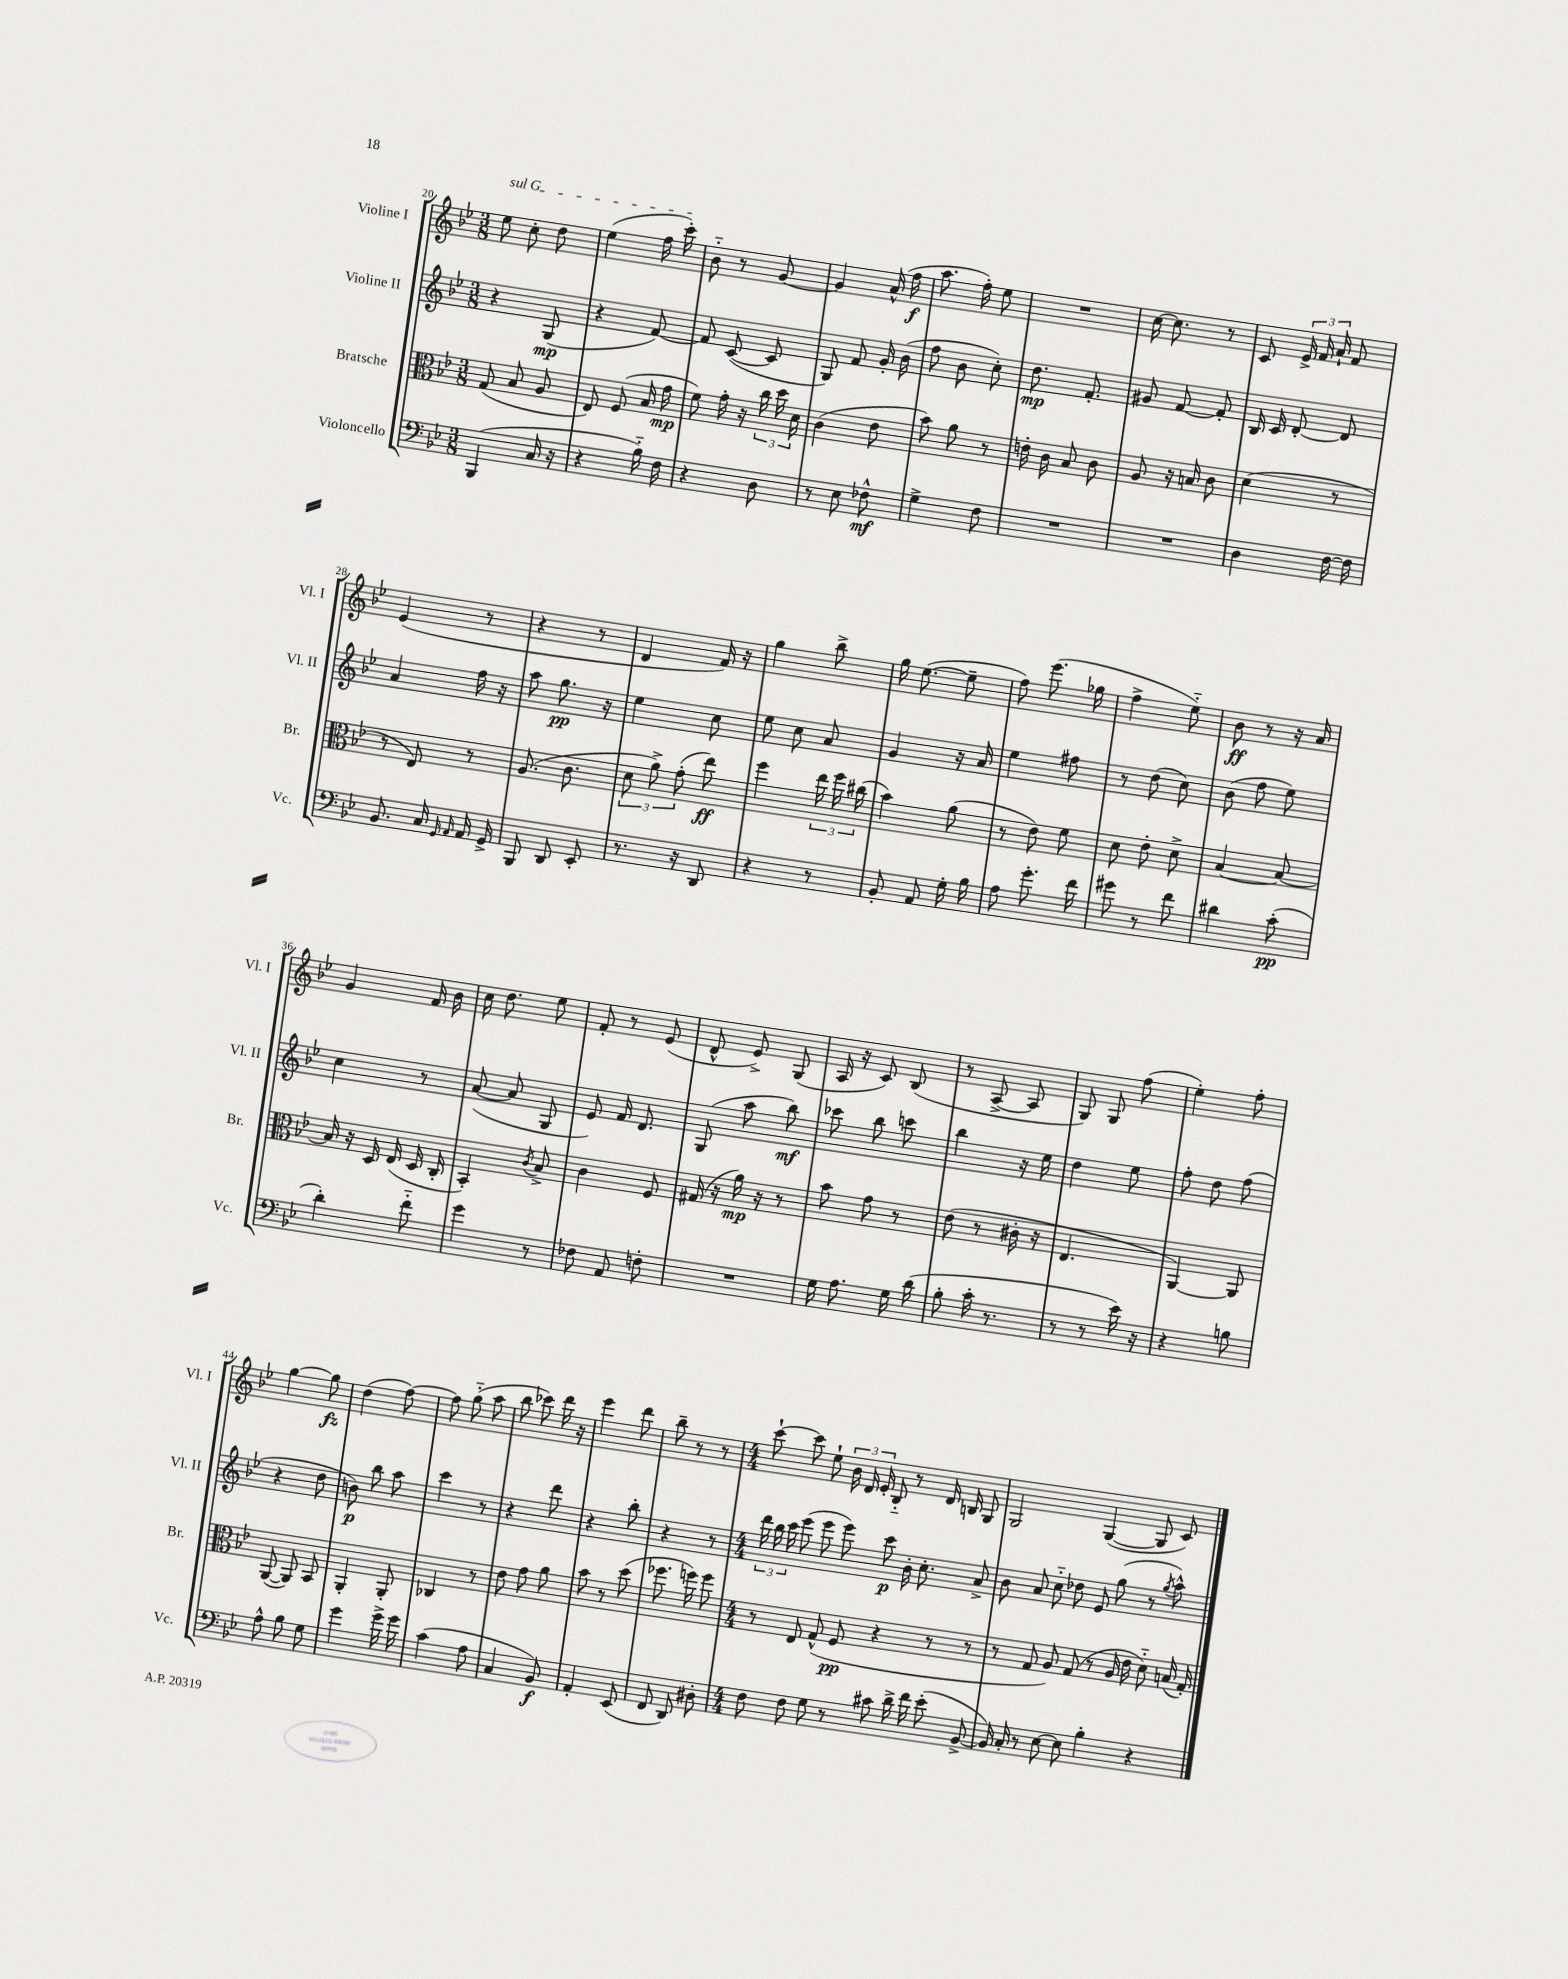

**kern	**dynam	**kern	**dynam	**kern	**dynam	**kern	**dynam
*part4	*part4	*part3	*part3	*part2	*part2	*part1	*part1
*staff4	*staff4	*staff3	*staff3	*staff2	*staff2	*staff1	*staff1
*I"Violoncello	*	*I"Bratsche	*	*I"Violine II	*	*I"Violine I	*
*I'Vc.	*	*I'Br.	*	*I'Vl. II	*	*I'Vl. I	*
*clefF4	*	*clefC3	*	*clefG2	*	*clefG2	*
*k[b-e-]	*	*k[b-e-]	*	*k[b-e-]	*	*k[b-e-]	*
*M3/8	*	*M3/8	*	*M3/8	*	*M3/8	*
=20	=20	=20	=20	=20	=20	=20	=20
!	!	!	!	!	!	!LO:TX:a:i:t=sul G	!
(4BBB-/	.	(8G/	.	4r	.	8ee-\	.
.	.	8B-/	.	.	.	8cc'\	.
16C/	.	8A/	.	(8G/	mp	8dd\	.
16r	.	.	.	.	.	.	.
=21	=21	=21	=21	=21	=21	=21	=21
4r	.	8E-/)	.	4r	.	(4ee-\	.
.	.	(8F/	.	.	.	.	.
16B-\)	.	16B-/	.	[8f/)	.	16ff\	.
16F\	.	16g\	mp	.	.	16ccc'\)	.
=22	=22	=22	=22	=22	=22	=22	=22
4r	.	8f\)	.	8f/]	.	8b-\	.
.	.	16g'\	.	([8c/	.	8r	.
.	.	16r	.	.	.	.	.
8D\	.	24cc\	.	8c/]	.	[8g/	.
.	.	24dd\	.	.	.	.	.
.	.	24d\	.	.	.	.	.
=23	=23	=23	=23	=23	=23	=23	=23
8r	.	(4c\	.	8G/)	.	4g/]	.
8E-\	.	.	.	8f/	.	.	.
8F-X^^\	mf	8e-\	.	16g'/	.	(16a^^/	.
.	.	.	.	(16b-\	.	16ff\	f
=24	=24	=24	=24	=24	=24	=24	=24
4G^\	.	8b-\)	.	8ff\	.	8.aa\	.
.	.	8a\	.	8b-\	.	.	.
.	.	.	.	.	.	16ff'\)	.
8F\	.	8r	.	8cc'\)	.	8ee-\	.
=25	=25	=25	=25	=25	=25	=25	=25
4.r	.	16en'\	.	8.dd\	mp	4.r	.
.	.	16c\	.	.	.	.	.
.	.	8B-/	.	.	.	.	.
.	.	.	.	8.f'/	.	.	.
.	.	8c\	.	.	.	.	.
=26	=26	=26	=26	=26	=26	=26	=26
4.r	.	8A/	.	8g#X/	.	[16cc\	.
.	.	.	.	.	.	8.cc\]	.
.	.	16r	.	[8f/	.	.	.
.	.	16Bn/	.	.	.	.	.
.	.	8c\	.	8f'/]	.	8r	.
=27	=27	=27	=27	=27	=27	=27	=27
4D\	.	(4d\	.	16B-/	.	8c/	.
.	.	.	.	16c/	.	.	.
.	.	.	.	[8d'/	.	24e-^/	.
.	.	.	.	.	.	24f/	.
.	.	.	.	.	.	24a`/	.
[16F\	.	8r	.	8d/]	.	8f/	.
16F\]	.	.	.	.	.	.	.
!!LO:LB:g=z
=28	=28	=28	=28	=28	=28	=28	=28
8.BB-/	.	8r	.	4a/	.	(4e-/	.
.	.	8E-/)	.	.	.	.	.
16C/	.	.	.	.	.	.	.
16qqGG/	.	.	.	.	.	.	.
16qqAA/	.	.	.	.	.	.	.
16AA/	.	8r	.	16ff\	.	8r	.
16GG^/	.	.	.	16r	.	.	.
=29	=29	=29	=29	=29	=29	=29	=29
8BBB-/	.	(8.A/	.	8aa\	.	4r	.
8DD/	.	.	.	8.gg\	pp	.	.
.	.	8.c\	.	.	.	.	.
8EE-'/	.	.	.	.	.	8r	.
.	.	.	.	16r	.	.	.
=30	=30	=30	=30	=30	=30	=30	=30
8.r	.	12d\	.	4ee-\	.	4d/	.
.	.	12a^\)	.	.	.	.	.
.	.	(12g'\	.	.	.	.	.
16r	.	.	.	.	.	.	.
8DD/	.	8ee-\)	ff	8cc\	.	16f/)	.
.	.	.	.	.	.	16r	.
=31	=31	=31	=31	=31	=31	=31	=31
4r	.	4ff\	.	8ee-\	.	4gg\	.
.	.	.	.	8cc\	.	.	.
8r	.	24ee-\	.	8a/	.	8bb-^\	.
.	.	24ff\	.	.	.	.	.
.	.	(24cc#X\	.	.	.	.	.
=32	=32	=32	=32	=32	=32	=32	=32
8BB-'/	.	4b-\)	.	4g/	.	16gg\	.
.	.	.	.	.	.	([8.ee-\	.
8AA/	.	.	.	.	.	.	.
16G'\	.	(8a\	.	16r	.	8ee-~\]	.
16B-\	.	.	.	16a/	.	.	.
=33	=33	=33	=33	=33	=33	=33	=33
8A\	.	8r	.	4ee-\	.	8ff\)	.
8.g'\	.	8e-\)	.	.	.	(8.eee-\	.
.	.	8f\	.	8ff#X\	.	.	.
16f\	.	.	.	.	.	16gg-X\	.
=34	=34	=34	=34	=34	=34	=34	=34
8g#X\	.	8d\	.	8r	.	4ff^\	.
8r	.	8e-'\	.	(8dd\	.	.	.
8f\	.	8d^\	.	8cc\)	.	8ee-\)	.
=35	=35	=35	=35	=35	=35	=35	=35
4d#X\	.	[4B-/	.	(8b-\	.	8b-\	ff
.	.	.	.	8ff\	.	8r	.
(8c'\	pp	8B-/_	.	8ee-\)	.	16r	.
.	.	.	.	.	.	16a/	.
!!LO:LB:g=z
=36	=36	=36	=36	=36	=36	=36	=36
4d'\)	.	16B-/]	.	4cc\	.	4g/	.
.	.	16r	.	.	.	.	.
.	.	16D/	.	.	.	.	.
.	.	(16E-/	.	.	.	.	.
8f\	.	16D/	.	8r	.	16f/	.
.	.	16C'/	.	.	.	16b-\	.
=37	=37	=37	=37	=37	=37	=37	=37
4g\	.	4BB-'/)	.	([8a/	.	16cc\	.
.	.	.	.	.	.	8.dd\	.
.	.	.	.	8a/]	.	.	.
.	.	8qc/	.	.	.	.	.
8r	.	8B-^/	.	8G/	.	8ee-\	.
=38	=38	=38	=38	=38	=38	=38	=38
8F-X\	.	4c\	.	8e-/)	.	8f'/	.
8AA/	.	.	.	16f/	.	8r	.
.	.	.	.	8.d/	.	.	.
8Fn'\	.	8F/	.	.	.	(8e-/	.
=39	=39	=39	=39	=39	=39	=39	=39
4.r	.	(16G#X/	.	(8G/	.	8d^^/	.
.	.	16r	.	.	.	.	.
.	.	16a\)	mp	8aa\	.	8e-^/)	.
.	.	16r	.	.	.	.	.
.	.	8r	.	8bb-\)	mf	(8G/	.
=40	=40	=40	=40	=40	=40	=40	=40
16G\	.	8b-\	.	8ccc-X\	.	16A/	.
8.A\	.	.	.	.	.	16r	.
.	.	8g\	.	8bb-\	.	8c/)	.
16G\	.	8r	.	8cccn\	.	(8B-/	.
(16d\	.	.	.	.	.	.	.
=41	=41	=41	=41	=41	=41	=41	=41
8B-'\	.	(8e-\	.	4bb-\	.	8r	.
16c'\	.	8r	.	.	.	[8A^/	.
8.r	.	.	.	.	.	.	.
.	.	16c#X'\	.	16r	.	8A/]	.
.	.	16r	.	16ee-\	.	.	.
=42	=42	=42	=42	=42	=42	=42	=42
8r	.	4.E-/	.	4dd\	.	8G/)	.
8r	.	.	.	.	.	8G/	.
16e-\)	.	.	.	8ee-\	.	(8ff\	.
16r	.	.	.	.	.	.	.
=43	=43	=43	=43	=43	=43	=43	=43
4r	.	[4AA/)	.	8ff'\	.	4ee-'\)	.
.	.	.	.	8dd\	.	.	.
8Bn\	.	8AA/]	.	(8ff\	.	8ff'\	.
!!LO:LB:g=z
=44	=44	=44	=44	=44	=44	=44	=44
8A^^\	.	([8AA/	.	4r	.	[4gg\	.
8B-\	.	8AA/])	.	.	.	.	.
8G\	.	8BB-/	.	8dd\	.	8gg\]	fz
=45	=45	=45	=45	=45	=45	=45	=45
4g\	.	4AA'/	.	8bn\)	p	(4dd\	.
.	.	.	.	8bb-\	.	.	.
16g^\	.	8AA'/	.	8aa\	.	[8ff\)	.
16g\	.	.	.	.	.	.	.
=46	=46	=46	=46	=46	=46	=46	=46
(4c\	.	4C-X/	.	4ccc\	.	8ff\]	.
.	.	.	.	.	.	(8gg\	.
8A\	.	8r	.	8r	.	8aa\	.
=47	=47	=47	=47	=47	=47	=47	=47
4C/	.	8e-\	.	4r	.	8bb-\	.
.	.	8g\	.	.	.	8ccc-X\)	.
8BB-/)	f	8a\	.	8ddd\	.	16ddd\	.
.	.	.	.	.	.	16r	.
=48	=48	=48	=48	=48	=48	=48	=48
4AA'/	.	8b-\	.	4r	.	4eee-\	.
.	.	8r	.	.	.	.	.
(8EE-/	.	(8dd\	.	8bb-'\	.	8ddd\	.
=49	=49	=49	=49	=49	=49	=49	=49
8FF/	.	8.ff-X\	.	4r	.	8bb-~\	.
8DD/)	.	.	.	.	.	8r	.
.	.	16ffn\)	.	.	.	.	.
8D#X'\	.	8ff\	.	8r	.	8r	.
=50	=50	=50	=50	=50	=50	=50	=50
*M4/4	*	*M4/4	*	*M4/4	*	*M4/4	*
8F\	.	8r	.	24ddd\	.	[8ccc`\	.
.	.	.	.	24bb-\	.	.	.
.	.	.	.	24ccc\	.	.	.
8F\	.	8E-/	.	(8eee-\	.	8ccc\]	.
8G\	.	(8G^^/	.	8eee-\	.	8ee-`\	.
8r	.	8F/	pp	8eee-\)	.	24b-\	.
.	.	.	.	.	.	24d/	.
.	.	.	.	.	.	24e-'/	.
8c#X\	.	4r	.	8ccc\	p	8B-/	.
16d^\	.	.	.	16b-'\	.	8r	.
16f\	.	.	.	8.cc'\	.	.	.
(8e-'\	.	8r	.	.	.	16d/	.
.	.	.	.	.	.	16Bn/	.
[8BB-^/	.	8r	.	8a^/	.	8G/	.
=51	=51	=51	=51	=51	=51	=51	=51
16BB-/])	.	8r	.	8b-\	.	2G/	.
16C'/	.	.	.	.	.	.	.
8r	.	8G/	.	8a/	.	.	.
[8E-\	.	8A/)	.	8cc\	.	.	.
8E-\]	.	(8G/	.	8dd-X\	.	.	.
4B-'\	.	8r	.	8e-/	.	([4G/	.
.	.	16A/	.	(8gg\	.	.	.
.	.	16e-\	.	.	.	.	.
4r	.	8d\)	.	8r	.	8G/]	.
.	.	.	.	8qgg/	.	.	.
.	.	(16Bn/	.	8aa^^\)	.	8c/)	.
.	.	16G'/)	.	.	.	.	.
==	==	==	==	==	==	==	==
*-	*-	*-	*-	*-	*-	*-	*-
